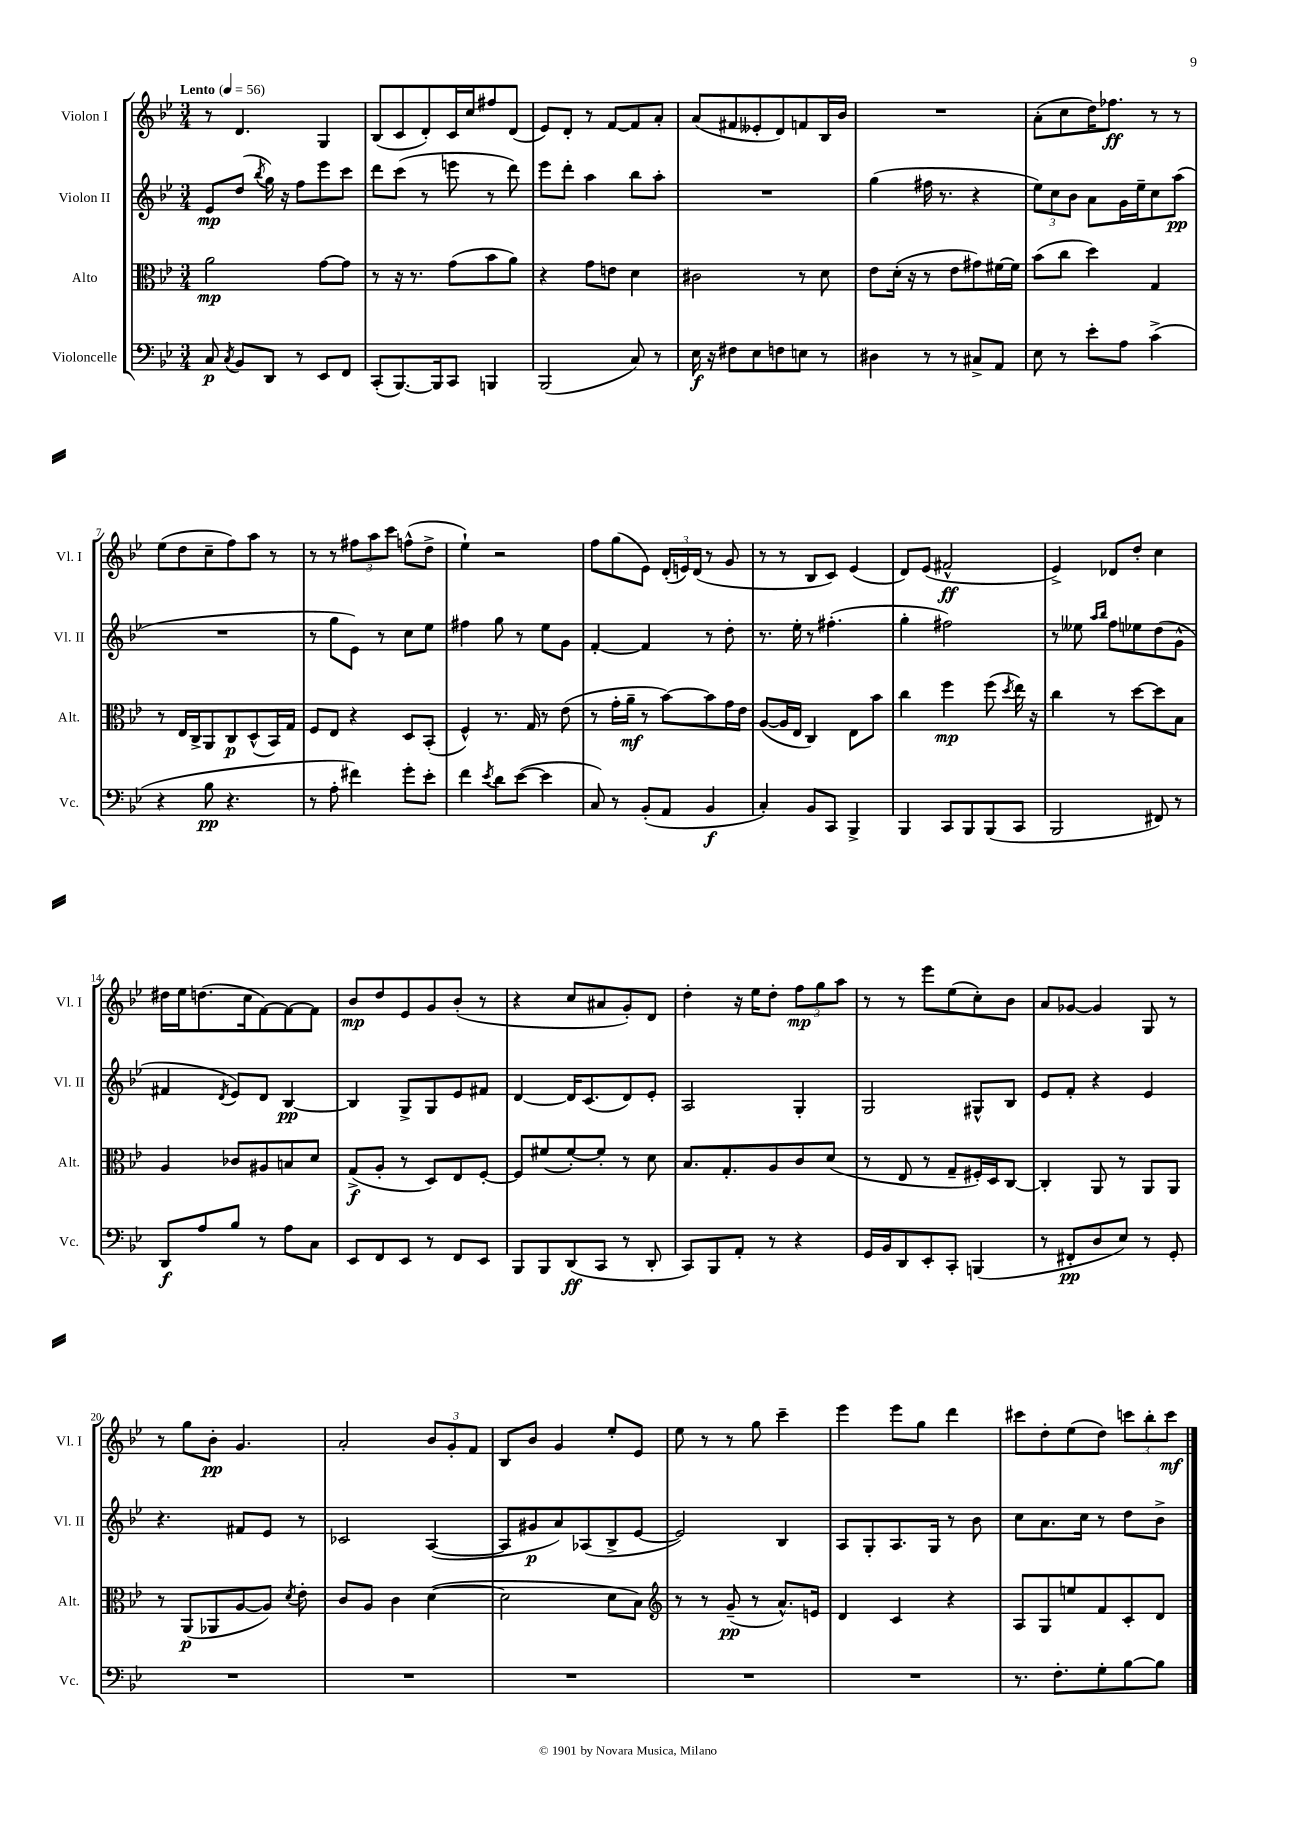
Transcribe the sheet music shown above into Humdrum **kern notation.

**kern	**dynam	**kern	**dynam	**kern	**dynam	**kern	**dynam
*part4	*part4	*part3	*part3	*part2	*part2	*part1	*part1
*staff4	*staff4	*staff3	*staff3	*staff2	*staff2	*staff1	*staff1
*I"Violoncelle	*	*I"Alto	*	*I"Violon II	*	*I"Violon I	*
*I'Vc.	*	*I'Alt.	*	*I'Vl. II	*	*I'Vl. I	*
*clefF4	*	*clefC3	*	*clefG2	*	*clefG2	*
*k[b-e-]	*	*k[b-e-]	*	*k[b-e-]	*	*k[b-e-]	*
*M3/4	*	*M3/4	*	*M3/4	*	*M3/4	*
*MM56	*	*MM56	*	*MM56	*	*MM56	*
=1	=1	=1	=1	=1	=1	=1	=1
!	!	!	!	!	!	!LO:TX:a:B:t=Lento	!
8C/	p	2a\	mp	8e-/L	mp	8r	.
8qC/	.	.	.	.	.	.	.
8BB-/L	.	.	.	(8dd/J	.	4.d/	.
.	.	.	.	8qbb-/	.	.	.
8DD/J	.	.	.	16gg\)	.	.	.
.	.	.	.	16r	.	.	.
8r	.	.	.	8ff\L	.	.	.
8EE-/L	.	[8g\L	.	8eee-\	.	4G/	.
8FF/J	.	8g\J]	.	8ccc\J	.	.	.
=2	=2	=2	=2	=2	=2	=2	=2
(8CC'/L	.	8r	.	8ddd\L	.	(8B-/L	.
[8.BBB-/)	.	16r	.	(8ccc\J	.	8c/	.
.	.	8.r	.	.	.	.	.
.	.	.	.	8r	.	8d'/)	.
16BBB-/k]	.	.	.	.	.	.	.
8CC/J	.	(8g\L	.	8eeen\	.	16c/L	.
.	.	.	.	.	.	16cc/J	.
4BBBn/	.	8b-\	.	8r	.	8ff#X/	.
.	.	8a\J)	.	8ddd\)	.	(8d/J	.
=3	=3	=3	=3	=3	=3	=3	=3
(2BBB-/	.	4r	.	8eee-\L	.	8e-/L)	.
.	.	.	.	8ddd'\J	.	8d'/J	.
.	.	8g\L	.	4aa\	.	8r	.
.	.	8en\J	.	.	.	[8f/L	.
8C/)	.	4d\	.	8bb-\L	.	8f/]	.
8r	.	.	.	8aa'\J	.	8a'/J	.
=4	=4	=4	=4	=4	=4	=4	=4
16E-\	f	2c#X\	.	2.r	.	(8a/L	.
16r	.	.	.	.	.	.	.
8F#X\L	.	.	.	.	.	8f#X/	.
8E-\	.	.	.	.	.	8e--X'/	.
8Fn\	.	.	.	.	.	8d/)	.
8En\J	.	8r	.	.	.	8fn/	.
8r	.	8d\	.	.	.	16B-/L	.
.	.	.	.	.	.	16b-/JJ	.
=5	=5	=5	=5	=5	=5	=5	=5
4D#X\	.	8e-\L	.	(4gg\	.	2.r	.
.	.	(16d'\Jk	.	.	.	.	.
.	.	16r	.	.	.	.	.
8r	.	8r	.	16ff#X\	.	.	.
.	.	.	.	8.r	.	.	.
8r	.	8e-\L	.	.	.	.	.
8C#X^/L	.	8g#X\)	.	4r	.	.	.
8AA/J	.	[16f#X\L	.	.	.	.	.
.	.	16f#\JJ]	.	.	.	.	.
=6	=6	=6	=6	=6	=6	=6	=6
8E-\	.	(8b-\L	.	12ee-\L)	.	(8a'\L	.
.	.	.	.	12cc\	.	.	.
8r	.	8cc\J	.	.	.	8cc\	.
.	.	.	.	12b-\J	.	.	.
8e-'\L	.	4dd\)	.	8a\L	.	16dd\K)	.
.	.	.	.	.	.	8.ff-X\J	ff
8A\J	.	.	.	16g\L	.	.	.
.	.	.	.	16ee-~\J	.	.	.
(4c^\	.	4G/	.	8cc\	.	8r	.
.	.	.	.	(8aa\J	pp	8r	.
!!LO:LB:g=z
=7	=7	=7	=7	=7	=7	=7	=7
4r	.	8r	.	2.r	.	(8ee-\L	.
.	.	16E-/LL	.	.	.	8dd\	.
.	.	16C^/J	.	.	.	.	.
8B-\	pp	8AA/	.	.	.	8cc~\	.
4.r	.	8C/	p	.	.	8ff\)	.
.	.	(8D^^/	.	.	.	8aa\J	.
.	.	16BB-/L)	.	.	.	8r	.
.	.	16G/JJ	.	.	.	.	.
=8	=8	=8	=8	=8	=8	=8	=8
8r	.	8F/L	.	8r	.	8r	.
8A'\	.	8E-/J	.	8gg\L	.	8r	.
4f#X\)	.	4r	.	8e-\J)	.	12ff#X\L	.
.	.	.	.	.	.	12aa\	.
.	.	.	.	8r	.	.	.
.	.	.	.	.	.	12ccc\J	.
8g'\L	.	8D/L	.	8cc\L	.	(8ffn^^\L	.
8e-'\J	.	(8BB-'/J	.	8ee-\J	.	8dd^\J	.
=9	=9	=9	=9	=9	=9	=9	=9
4f\	.	4F^^/)	.	4ff#X\	.	4ee-`\)	.
8qe-/	.	.	.	.	.	.	.
8d\L	.	8.r	.	8gg\	.	2r	.
([8e-\J	.	.	.	8r	.	.	.
.	.	16G/	.	.	.	.	.
4e-\]	.	8r	.	8ee-\L	.	.	.
.	.	(8e-\	.	8g\J	.	.	.
=10	=10	=10	=10	=10	=10	=10	=10
8C/)	.	8r	.	[4f'/	.	8ff\L	.
8r	.	16g'\LL	.	.	.	(8gg\	.
.	.	16a~\JJ	mf	.	.	.	.
(8BB-'/L	.	8r	.	4f/]	.	8e-\J)	.
8AA/J	.	[8b-\L)	.	.	.	(24d'/LL	.
.	.	.	.	.	.	24en/)	.
.	.	.	.	.	.	(24d/JJ	.
4BB-/	f	8b-\]	.	8r	.	8r	.
.	.	16g\L	.	8dd'\	.	8g/	.
.	.	16e-\JJ	.	.	.	.	.
=11	=11	=11	=11	=11	=11	=11	=11
4C'/)	.	([8A/L	.	8.r	.	8r	.
.	.	16A/L]	.	.	.	8r	.
.	.	16E-/JJ	.	16ee-'\	.	.	.
8BB-/L	.	4C/)	.	8r	.	8B-/L	.
8CC/J	.	.	.	(4.ff#X'\	.	8c/J)	.
4BBB-^/	.	8E-\L	.	.	.	(4e-/	.
.	.	8b-\J	.	.	.	.	.
=12	=12	=12	=12	=12	=12	=12	=12
4BBB-/	.	4cc\	.	4gg'\	.	8d/L)	.
.	.	.	.	.	.	(8e-/J	.
8CC/L	.	4ff\	mp	2ff#X\)	.	2f#X^^/	ff
8BBB-/	.	.	.	.	.	.	.
(8BBB-/	.	(8ff\	.	.	.	.	.
.	.	8qdd/	.	.	.	.	.
8CC/J	.	16ee-\)	.	.	.	.	.
.	.	16r	.	.	.	.	.
=13	=13	=13	=13	=13	=13	=13	=13
2BBB-/	.	4cc\	.	8r	.	4e-^/)	.
.	.	.	.	8ee--X\	.	.	.
.	.	.	.	16qqaa/LL	.	.	.
.	.	.	.	16qqbb-/JJ	.	.	.
.	.	8r	.	8ff\L	.	8d-X/L	.
.	.	[8dd\L	.	8ee-X\	.	8dd'/J	.
8FF#X/)	.	8dd\]	.	(8dd\	.	4cc\	.
8r	.	8B-\J	.	8g^^\J	.	.	.
!!LO:LB:g=z
=14	=14	=14	=14	=14	=14	=14	=14
8DD/L	f	4A/	.	4f#X/	.	16dd#X\LL	.
.	.	.	.	.	.	16ee-\J	.
8A/	.	.	.	.	.	(8.ddn\	.
.	.	.	.	8qd/	.	.	.
8B-/J	.	8c-X/L	.	8e-/L)	.	.	.
.	.	.	.	.	.	16cc\k	.
8r	.	8A#X/	.	8d/J	.	[8f\)	.
8A\L	.	8Bn/	.	[4B-/	pp	8f\_	.
8C\J	.	8d/J	.	.	.	8f\J]	.
=15	=15	=15	=15	=15	=15	=15	=15
8EE-/L	.	(8G^/L	f	4B-/]	.	8b-/L	mp
8FF/	.	8A'/J	.	.	.	8dd/	.
8EE-/J	.	8r	.	8G^/L	.	8e-/	.
8r	.	8D/L)	.	8G/	.	8g/	.
8FF/L	.	8E-/	.	8e-/	.	(8b-'/J	.
8EE-/J	.	[8F'/J	.	8f#X/J	.	8r	.
=16	=16	=16	=16	=16	=16	=16	=16
8BBB-/L	.	8F/L]	.	[4d/	.	4r	.
8BBB-/	.	(8f#X/	.	.	.	.	.
(8DD/	ff	[8f#'/)	.	16d/KL]	.	8cc/L	.
.	.	.	.	(8.c/	.	.	.
8CC/J	.	8f#'/J]	.	.	.	8a#X/	.
8r	.	8r	.	8d/)	.	8g'/)	.
8DD'/	.	8d\	.	8e-'/J	.	8d/J	.
=17	=17	=17	=17	=17	=17	=17	=17
8CC/L)	.	8.B-/L	.	2A/	.	4dd'\	.
8BBB-/	.	.	.	.	.	.	.
.	.	8.G'/	.	.	.	.	.
8AA'/J	.	.	.	.	.	16r	.
.	.	.	.	.	.	16ee-\KL	.
8r	.	8A/	.	.	.	8dd'\J	.
4r	.	8c/	.	4G'/	.	12ff\L	mp
.	.	.	.	.	.	12gg\	.
.	.	(8d/J	.	.	.	.	.
.	.	.	.	.	.	12aa\J	.
=18	=18	=18	=18	=18	=18	=18	=18
16GG/LL	.	8r	.	2G/	.	8r	.
16BB-/J	.	.	.	.	.	.	.
8DD/	.	8E-/	.	.	.	8r	.
8EE-'/	.	8r	.	.	.	8eee-\L	.
8CC'/J	.	8G~/L	.	.	.	(8ee-\	.
(4BBBn/	.	16F#X'/L)	.	8G#X^^/L	.	8cc'\)	.
.	.	16D/J	.	.	.	.	.
.	.	[8C/J	.	8B-/J	.	8b-\J	.
=19	=19	=19	=19	=19	=19	=19	=19
8r	.	4C'/]	.	8e-/L	.	8a/L	.
8FF#X'/L	pp	.	.	8f'/J	.	[8g-X/J	.
8D/	.	8AA/	.	4r	.	4g-/]	.
8E-/J)	.	8r	.	.	.	.	.
8r	.	8AA/L	.	4e-/	.	8G/	.
8GG'/	.	8AA/J	.	.	.	8r	.
!!LO:LB:g=z
=20	=20	=20	=20	=20	=20	=20	=20
2.r	.	8r	.	4.r	.	8r	.
.	.	(8AA/L	p	.	.	8gg\L	.
.	.	8AA-X/	.	.	.	8b-'\J	pp
.	.	[8A/	.	8f#X/L	.	4.g/	.
.	.	8A/J])	.	8e-/J	.	.	.
.	.	8qd/	.	.	.	.	.
.	.	8e-'\	.	8r	.	.	.
=21	=21	=21	=21	=21	=21	=21	=21
2.r	.	8c/L	.	2c-X/	.	2a'/	.
.	.	8A/J	.	.	.	.	.
.	.	4c\	.	.	.	.	.
.	.	([4d\	.	([4A/	.	12b-/L	.
.	.	.	.	.	.	12g'/	.
.	.	.	.	.	.	12f/J	.
=22	=22	=22	=22	=22	=22	=22	=22
2.r	.	2d\]	.	8A/L]	.	8B-/L	.
.	.	.	.	8g#X/	p	8b-/J	.
.	.	.	.	8a/)	.	4g/	.
.	.	.	.	(8A-X/	.	.	.
.	.	8d\L	.	8B-^/	.	8ee-'/L	.
.	.	8B-\J)	.	[8e-/J	.	8e-/J	.
=23	=23	=23	=23	=23	=23	=23	=23
*	*	*clefG2	*	*	*	*	*
2.r	.	8r	.	2e-/])	.	8ee-\	.
.	.	8r	.	.	.	8r	.
.	.	(8g~/	pp	.	.	8r	.
.	.	8r	.	.	.	8gg\	.
.	.	8.a^^/L)	.	4B-/	.	4ccc~\	.
.	.	16en/Jk	.	.	.	.	.
=24	=24	=24	=24	=24	=24	=24	=24
2.r	.	4d/	.	8A/L	.	4eee-\	.
.	.	.	.	8G'/	.	.	.
.	.	4c/	.	8.A/	.	8eee-\L	.
.	.	.	.	.	.	8gg\J	.
.	.	.	.	16G/Jk	.	.	.
.	.	4r	.	8r	.	4ddd\	.
.	.	.	.	8b-\	.	.	.
=25	=25	=25	=25	=25	=25	=25	=25
8.r	.	8A/L	.	8cc\L	.	8ccc#X\L	.
.	.	8G/	.	8.a\	.	8dd'\	.
8.F'\L	.	.	.	.	.	.	.
.	.	8een/	.	.	.	(8ee-\	.
.	.	.	.	16cc\Jk	.	.	.
8G'\	.	8f/	.	8r	.	8dd\J)	.
[8B-\	.	8c'/	.	8dd\L	.	12cccn\L	.
.	.	.	.	.	.	12bb-'\	.
8B-\J]	.	8d/J	.	8b-^\J	.	.	.
.	.	.	.	.	.	12ccc\J	mf
==	==	==	==	==	==	==	==
*-	*-	*-	*-	*-	*-	*-	*-
